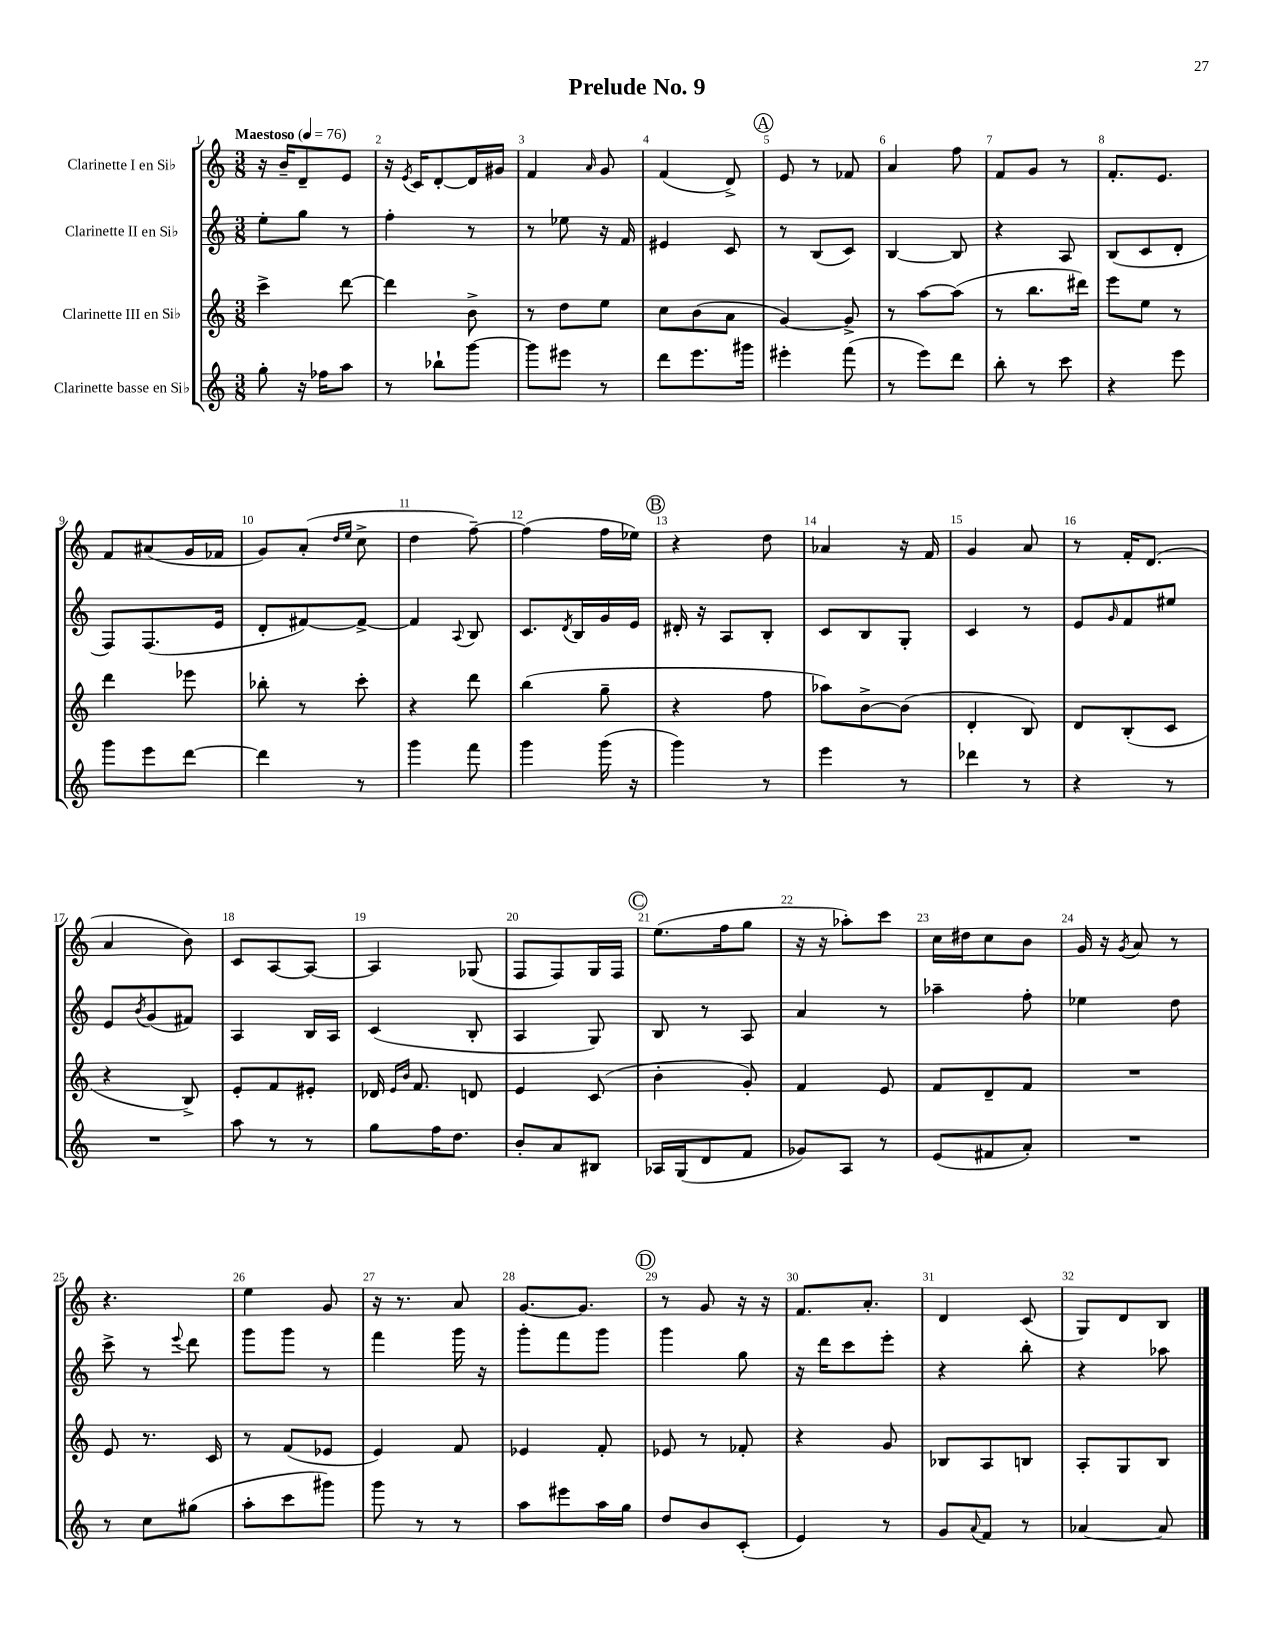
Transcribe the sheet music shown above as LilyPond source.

\header { title = "Prelude No. 9" }
<<
\new StaffGroup <<
\new Staff = "s0" \with { instrumentName = "Clarinette I en Sib" } {
    \clef treble \key c \major \numericTimeSignature \time 3/8 \tempo "Maestoso" 4 = 76
    r16 b'16-- d'8-- e'8 |
    r16 \acciaccatura { e'8 } c'16 d'8~-. d'16 gis'16 |
    f'4 \grace { a'16 } g'8 |
    f'4( d'8->) |
    \mark \markup { \circle "A" } e'8 r8 fes'8 |
    a'4 f''8 |
    f'8 g'8 r8 |
    f'8.-. e'8. |
    f'8 ais'8( g'16 fes'16 |
    g'8) a'8-.( \grace { d''16 e''16 } c''8-> |
    d''4 f''8~--) |
    f''4( f''16 ees''16) |
    \mark \markup { \circle "B" } r4 d''8 |
    aes'4 r16 f'16 |
    g'4 a'8 |
    r8 f'16-. d'8.( |
    a'4 b'8) |
    c'8 a8~ a8~ |
    a4 ges8( |
    f8 f8) g16 f16 |
    \mark \markup { \circle "C" } e''8.( f''16 g''8 |
    r16 r16 aes''8-.) c'''8 |
    c''16 dis''16 c''8 b'8 |
    g'16 r16 \acciaccatura { g'8 } a'8 r8 |
    r4. |
    e''4 g'8 |
    r16 r8. a'8 |
    g'8.~ g'8. |
    \mark \markup { \circle "D" } r8 g'8 r16 r16 |
    f'8. a'8.-. |
    d'4 c'8( |
    g8) d'8 b8 \bar "|." |
}
\new Staff = "s1" \with { instrumentName = "Clarinette II en Sib" } {
    \clef treble \key c \major \numericTimeSignature \time 3/8
    e''8-. g''8 r8 |
    f''4-. r8 |
    r8 ees''8 r16 f'16 |
    eis'4 c'8 |
    \mark \markup { \circle "A" } r8 b8( c'8) |
    b4~ b8 |
    r4 a8 |
    b8( c'8 d'8-. |
    f8) f8.( e'16 |
    d'8-. fis'8~) fis'8~-> |
    fis'4 \appoggiatura { a8 } b8 |
    c'8. \acciaccatura { d'8 } b16 g'16 e'16 |
    \mark \markup { \circle "B" } dis'16-. r16 a8 b8-. |
    c'8 b8 g8-. |
    c'4 r8 |
    e'8 \grace { g'16 } f'8 eis''8 |
    e'8 \acciaccatura { b'8 } g'8( fis'8) |
    a4 b16 a16 |
    c'4( b8-. |
    a4 g8) |
    \mark \markup { \circle "C" } b8 r8 a8 |
    a'4 r8 |
    aes''4-- f''8-. |
    ees''4 d''8 |
    c'''8-> r8 \appoggiatura { e'''8 } d'''8 |
    g'''8 g'''8 r8 |
    f'''4 g'''16 r16 |
    g'''8-. f'''8 g'''8 |
    \mark \markup { \circle "D" } g'''4 g''8 |
    r16 d'''16 c'''8 e'''8-. |
    r4 b''8-. |
    r4 aes''8 \bar "|." |
}
\new Staff = "s2" \with { instrumentName = "Clarinette III en Sib" } {
    \clef treble \key c \major \numericTimeSignature \time 3/8
    c'''4-> d'''8~ |
    d'''4 b'8-> |
    r8 d''8 e''8 |
    c''8 b'8( a'8 |
    \mark \markup { \circle "A" } g'4~) g'8-> |
    r8 a''8~ a''8( |
    r8 b''8. dis'''16) |
    e'''8 e''8 r8 |
    d'''4 ees'''8 |
    bes''8-. r8 c'''8-. |
    r4 d'''8 |
    b''4( g''8-- |
    \mark \markup { \circle "B" } r4 f''8 |
    aes''8) b'8~-> b'8( |
    d'4-. b8) |
    d'8 b8-.( c'8 |
    r4 b8->) |
    e'8-. f'8 eis'8-. |
    des'16 \grace { e'16 b'16 } f'8. d'8 |
    e'4 c'8( |
    \mark \markup { \circle "C" } b'4-. g'8-.) |
    f'4 e'8 |
    f'8 d'8-- f'8 |
    R4. |
    e'8 r8. c'16 |
    r8 f'8( ees'8 |
    e'4) f'8 |
    ees'4 f'8-. |
    \mark \markup { \circle "D" } ees'8 r8 fes'8-. |
    r4 g'8 |
    bes8 a8 b8 |
    a8-. g8 b8 \bar "|." |
}
\new Staff = "s3" \with { instrumentName = "Clarinette basse en Sib" } {
    \clef treble \key c \major \numericTimeSignature \time 3/8
    g''8-. r16 fes''16 a''8 |
    r8 bes''8-! g'''8~ |
    g'''8 eis'''8 r8 |
    d'''8 e'''8. gis'''16 |
    \mark \markup { \circle "A" } eis'''4-. f'''8( |
    r8 e'''8) d'''8 |
    b''8-. r8 c'''8 |
    r4 e'''8 |
    g'''8 e'''8 d'''8~ |
    d'''4 r8 |
    g'''4 f'''8 |
    g'''4 g'''16( r16 |
    \mark \markup { \circle "B" } g'''4) r8 |
    e'''4 r8 |
    des'''4 r8 |
    r4 r8 |
    R4. |
    a''8 r8 r8 |
    g''8 f''16 d''8. |
    b'8-. a'8 bis8 |
    \mark \markup { \circle "C" } aes16 g16( d'8 f'8 |
    ges'8) a8 r8 |
    e'8( fis'8 a'8-.) |
    R4. |
    r8 c''8 gis''8( |
    a''8-. c'''8 gis'''8) |
    g'''8 r8 r8 |
    a''8 eis'''8 a''16 g''16 |
    \mark \markup { \circle "D" } d''8 b'8 c'8-.( |
    e'4) r8 |
    g'8 \appoggiatura { a'8 } f'8 r8 |
    aes'4~ aes'8 \bar "|." |
}
>>
>>
\layout { \context { \Score \override BarNumber.break-visibility = ##(#f #t #t) barNumberVisibility = #all-bar-numbers-visible } }
